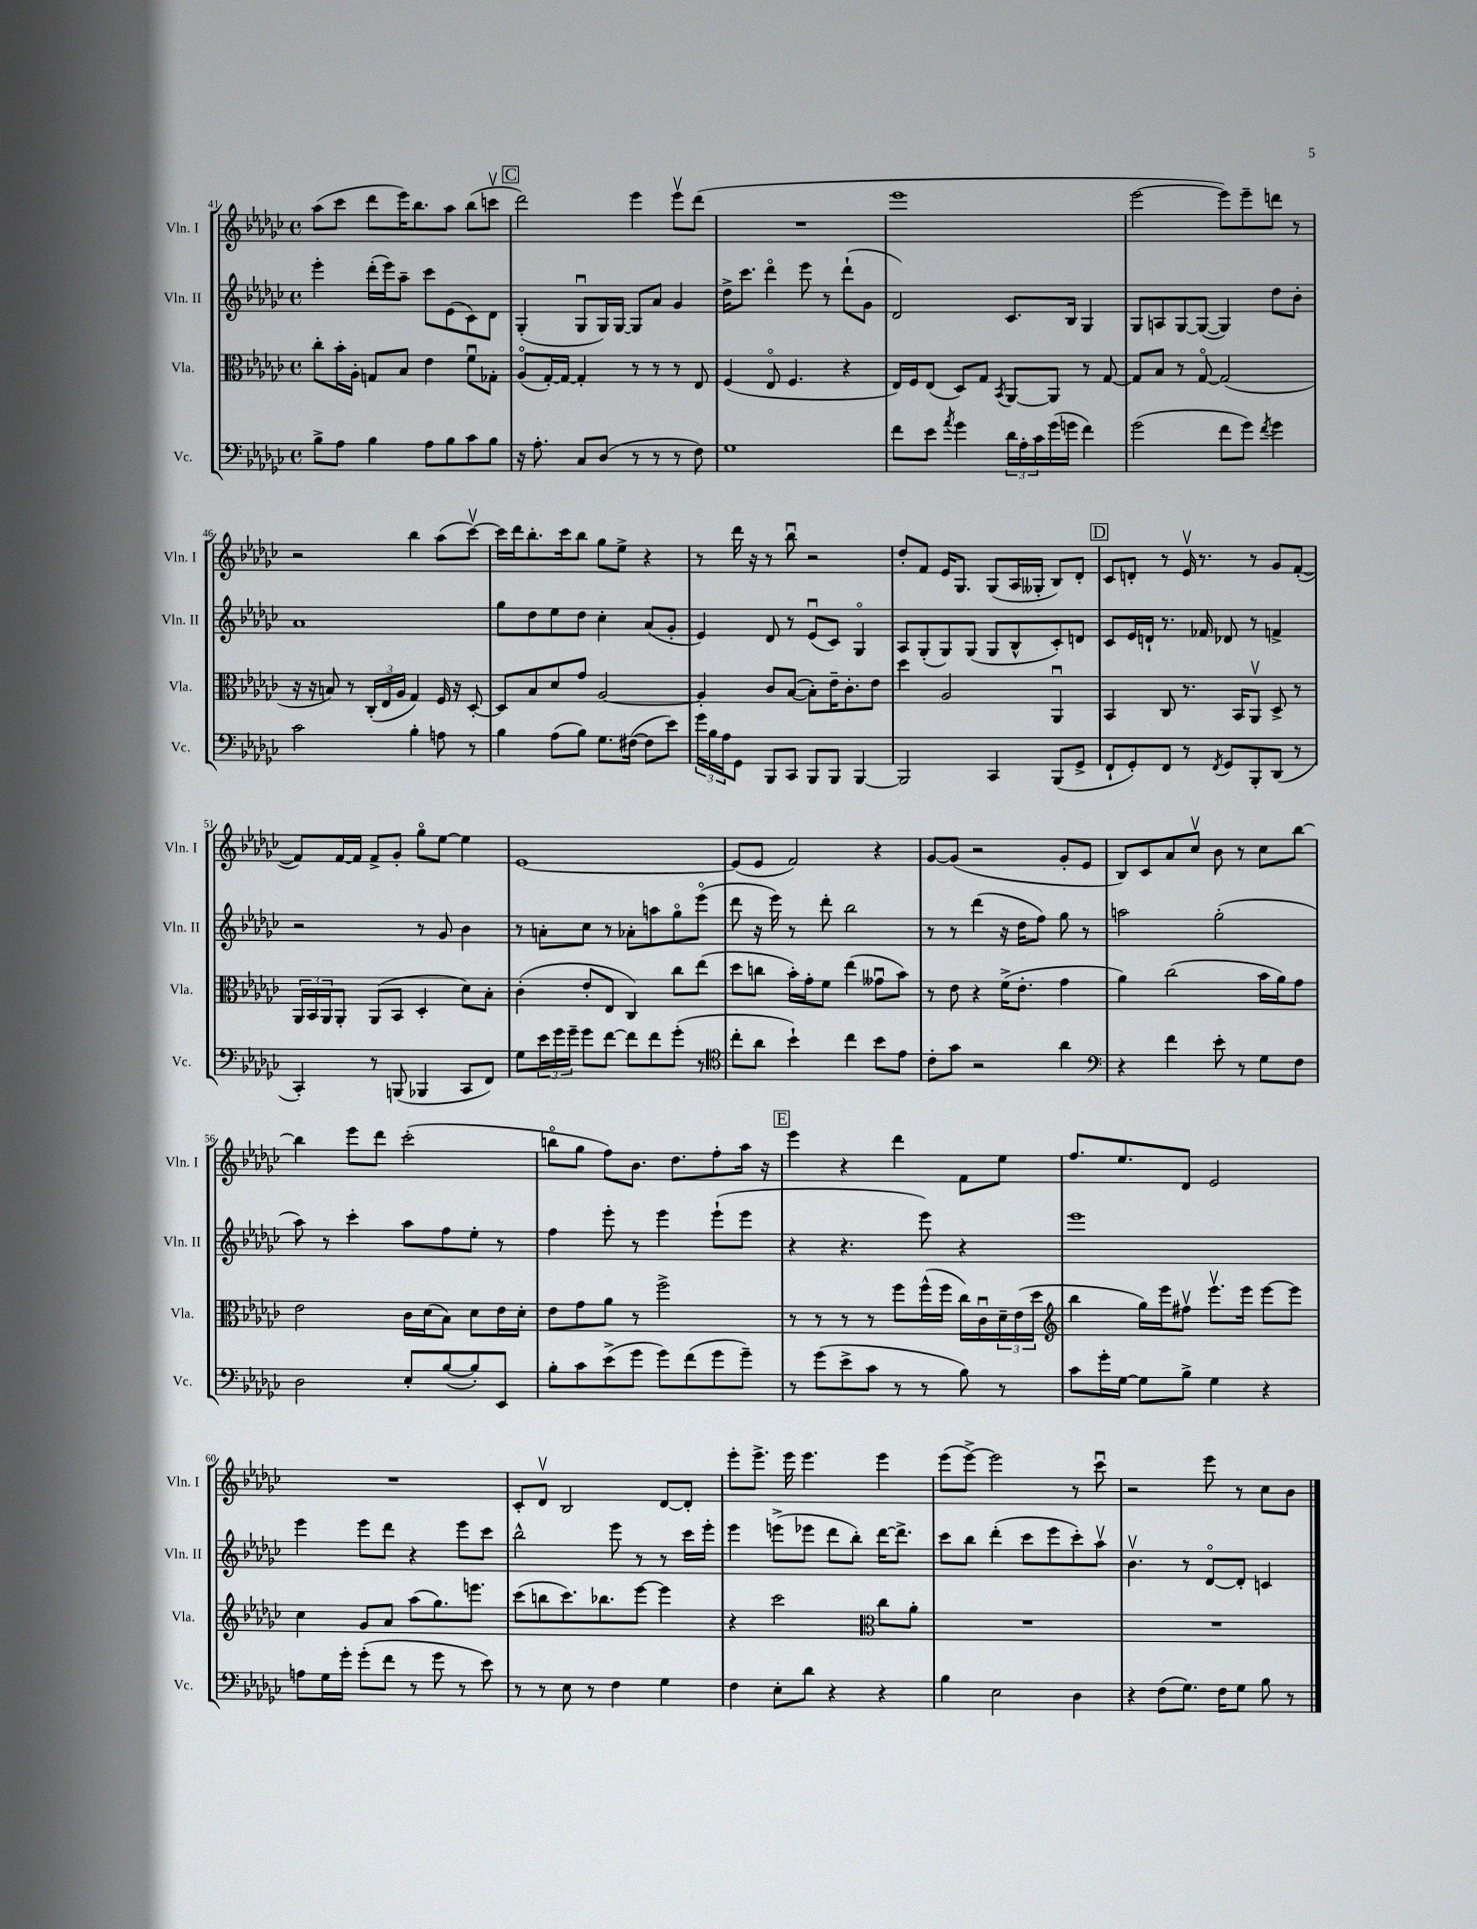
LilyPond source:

<<
\new StaffGroup <<
\new Staff = "s0" \with { instrumentName = "Vln. I" shortInstrumentName = "Vln. I" } {
    \clef treble \key ges \major \defaultTimeSignature \time 4/4
    aes''8( ces'''8 des'''8 ees'''16) bes''8. aes''8 bes''8( c'''8\upbow |
    \mark \markup { \box "C" } des'''2) ees'''4 ees'''8\upbow des'''8( |
    R1 |
    ees'''1 |
    ees'''2~ ees'''8) ees'''8-- d'''8 r8 |
    r2 bes''4 aes''8( ces'''8~\upbow) |
    ces'''16 des'''16 bes''8.-. ces'''16 bes''8 ges''8 ees''8-> r4 |
    r8 des'''16 r16 r8 bes''8\downbow r2 |
    des''8-. f'8 ees'16 ges8. ges8( aes16 geses16-. bes8) des'8-. |
    \mark \markup { \box "D" } ces'8 d'8-. r8 ees'16\upbow r8. r8 ges'8 f'8~-.( |
    f'8) f'16~ f'16 f'8-> ges'8-. ges''8\flageolet ees''8~ ees''4 |
    ees'1~ |
    ees'8( ees'8 f'2) r4 |
    ges'8~ ges'8( r2 ges'8-. ees'8 |
    bes8) ces'8 aes'8 ces''8\upbow bes'8 r8 ces''8 bes''8~ |
    bes''4 ees'''8 des'''8 ces'''2-.( |
    b''8\flageolet ges''8 f''8) bes'8. des''8. f''8-. aes''16 r16 |
    \mark \markup { \box "E" } ees'''4 r4 des'''4 f'8 ees''8 |
    f''8. ees''8. des'8 ees'2 |
    R1 |
    ces'8-. des'8\upbow bes2 des'8~ des'8-. |
    ees'''8-. ees'''8.-> ees'''16 ees'''4. ees'''4 |
    ees'''8( ees'''8~->) ees'''2 r8 ces'''8\downbow |
    r2 ees'''8 r8 ces''8 bes'8 \bar "|." |
}
\new Staff = "s1" \with { instrumentName = "Vln. II" shortInstrumentName = "Vln. II" } {
    \clef treble \key ges \major \defaultTimeSignature \time 4/4
    ees'''4-. des'''16-.( ees'''16) aes''8-- ces'''8 ees'8( ces'8) des'8 |
    \mark \markup { \box "C" } ges4-.( ges8\downbow ges16) ges16~ ges8 aes'8 ges'4 |
    des''16-> ces'''8. des'''4\flageolet ees'''8 r8 des'''8-!( ges'8 |
    des'2) ces'8. bes16 ges4 |
    ges8 a8 ges8~ ges8~( ges4) des''8 bes'8-. |
    aes'1 |
    ges''8 des''8 ees''8 des''8 ces''4-. aes'8( ges'8-. |
    ees'4) des'8 r8 ees'8\downbow( ces'8) ges4\flageolet |
    aes8 ges8-.( ges8) ges8( ges8 bes8-^ ces'8-.) d'8 |
    \mark \markup { \box "D" } ces'8 ees'16 d'16-! r8. fes'16 des'8 r8 f'4-> |
    r2 r8 ges'8 bes'4 |
    r8 a'8-. ces''8 r8 aes'8-. a''8 ges''8\flageolet ees'''8\flageolet( |
    des'''8 r16 ees'''16) r8 des'''8-. bes''2 |
    r8 r8 des'''4( r16 des''16 f''8) ges''8 r8 |
    a''2 ges''2-.( |
    aes''8) r8 ces'''4-. aes''8 f''8 ees''8-. r8 |
    f''4 ees'''8-. r8 ees'''4 ees'''8-!( ees'''8 |
    \mark \markup { \box "E" } r4 r4. ees'''8) r4 |
    ees'''1 |
    ees'''4 ees'''8 des'''8 r4 ees'''8 ces'''8 |
    bes''2-^ ees'''8 r8 r8 ces'''16 ees'''16-. |
    ees'''4 e'''8->( ees'''8 des'''8 bes''8-.) des'''16~ des'''8.-> |
    ces'''8 bes''8 des'''4-.( ces'''8 ees'''8 ces'''8-.) aes''8\upbow |
    bes'4.\upbow r8 des'8~\flageolet des'8-. c'4 \bar "|." |
}
\new Staff = "s2" \with { instrumentName = "Vla." shortInstrumentName = "Vla." } {
    \clef alto \key ges \major \defaultTimeSignature \time 4/4
    ces''8-. bes'16-. aes16-. g8 bes8 ees'4 f'8\downbow ges8-. |
    \mark \markup { \box "C" } aes8\flageolet( ges16~-.) ges16~ ges4-. r8 r8 r8 ees8 |
    f4( ees8\flageolet f4. r4 |
    ees16) f16 ees8( des8) ges8 \acciaccatura { bes,8 } aes,8~ aes,8 r8 ges8~ |
    ges8 bes8 r8 ges8~\flageolet ges2( |
    r16 r16 b8) r8 \tuplet 3/2 { ces16-.( ees16 aes16 } ges4) f16 r16 des8~-. |
    des8 bes8 des'8 ges'8 aes2~ |
    aes4-. ces'8 bes8~( bes8-.) ees'16-- ces'8.-. ees'8 |
    des''4 aes2 aes,4\downbow |
    \mark \markup { \box "D" } bes,4 ces8 r8. bes,16 aes,8\upbow des8-> r8 |
    \tuplet 3/2 { aes,16 bes,16 aes,16 } aes,8-. aes,8( bes,8 des4-. des'8) bes8-. |
    ces'4-.( ees'8-. ees8 ces4) ces''8 ees''8( |
    des''8 c''8 bes'16-.) ges'16-. f'8 ees''4( geses'8\downbow bes'8) |
    r8 ees'8 r4 f'16->( ees'8.-. ges'4 |
    aes'4) ces''2( bes'16 aes'16) ges'8 |
    ees'2 ces'16 des'16( bes8) des'8 ees'16 des'16-. |
    ees'8 ges'8 aes'8 r8 f''2-> |
    \mark \markup { \box "E" } r8 r8 r8 r8 f''8 f''16-^( f''16 ces''16) ces'16\downbow \tuplet 3/2 { des'16-- ees'16( des''16 } |
    \clef treble bes''4 ges''16) ees'''16 fis''8\upbow ees'''8.\upbow ees'''16 ees'''8~ ees'''8 |
    ces''4 ges'8 aes'8 aes''8( ges''8.) e'''8. |
    ces'''8( b''8 ces'''8.) bes''8. ees'''8~ ees'''4 |
    r4 ces'''2 \clef alto ces''8 aes'8-. |
    R1 |
    R1 \bar "|." |
}
\new Staff = "s3" \with { instrumentName = "Vc." shortInstrumentName = "Vc." } {
    \clef bass \key ges \major \defaultTimeSignature \time 4/4
    bes8-> aes8 bes4 aes8 bes8 ces'8 bes8 |
    \mark \markup { \box "C" } r16 aes8.-. ces8 des8( r8 r8 r8 f8) |
    ges1 |
    f'8 ees'8 \acciaccatura { aes'8 } ges'4 \tuplet 3/2 { des'16 aes16-. ces'16 } ges'16( g'16 f'4) |
    ges'2( f'8 ges'8) \acciaccatura { f'8 } ges'4 |
    ces'2 bes4-. a8 r8 |
    bes4 aes8( bes8) ges8. fis16~( fis8 ees'8) |
    \tuplet 3/2 { ges'16 bes16 aes16 } ges,8 bes,,8 ces,8 bes,,8 bes,,8 bes,,4~ |
    bes,,2 ces,4 bes,,8( ges,8-> |
    \mark \markup { \box "D" } f,8-! ges,8-.) f,8 r8 \acciaccatura { f,8 } ges,8 bes,,8-. des,8( r8 |
    ces,4-.) r8 b,,8( bes,,4 ces,8 f,8) |
    ges8 \tuplet 3/2 { ees'16 ges'16 ges'16-- } ges'8 f'8~ f'8 f'8 ges'8-.( r8 |
    \clef tenor ces''8-. aes'8 bes'4-!) ces''4 bes'8 ees'8 |
    ces'8-. ges'8 r2 aes'4 |
    \clef bass r4 f'4 ees'8-. r8 ges8 f8 |
    des2 ees8-. bes8~( bes8-.) ees,8 |
    bes8-. ces'8 ees'8->( ges'8 ges'8) f'8( ges'8 ges'8--) |
    \mark \markup { \box "E" } r8 ges'8( ees'8-> ces'8 r8 r8 bes8) r8 |
    ces'8 ges'16-. ges16~ ges8 bes8-> ges4 r4 |
    a8 ges16 ges'16-. ges'8-.( f'8 r8 ges'8 r8 ees'8) |
    r8 r8 ees8 r8 f4 ges4 |
    f4 ees8-. des'8 r4 r4 |
    bes4 ees2 des4 |
    r4 f8( ges8.) f16 ges8 bes8 r8 \bar "|." |
}
>>
>>
\layout { \context { \Score currentBarNumber = #41 } }
